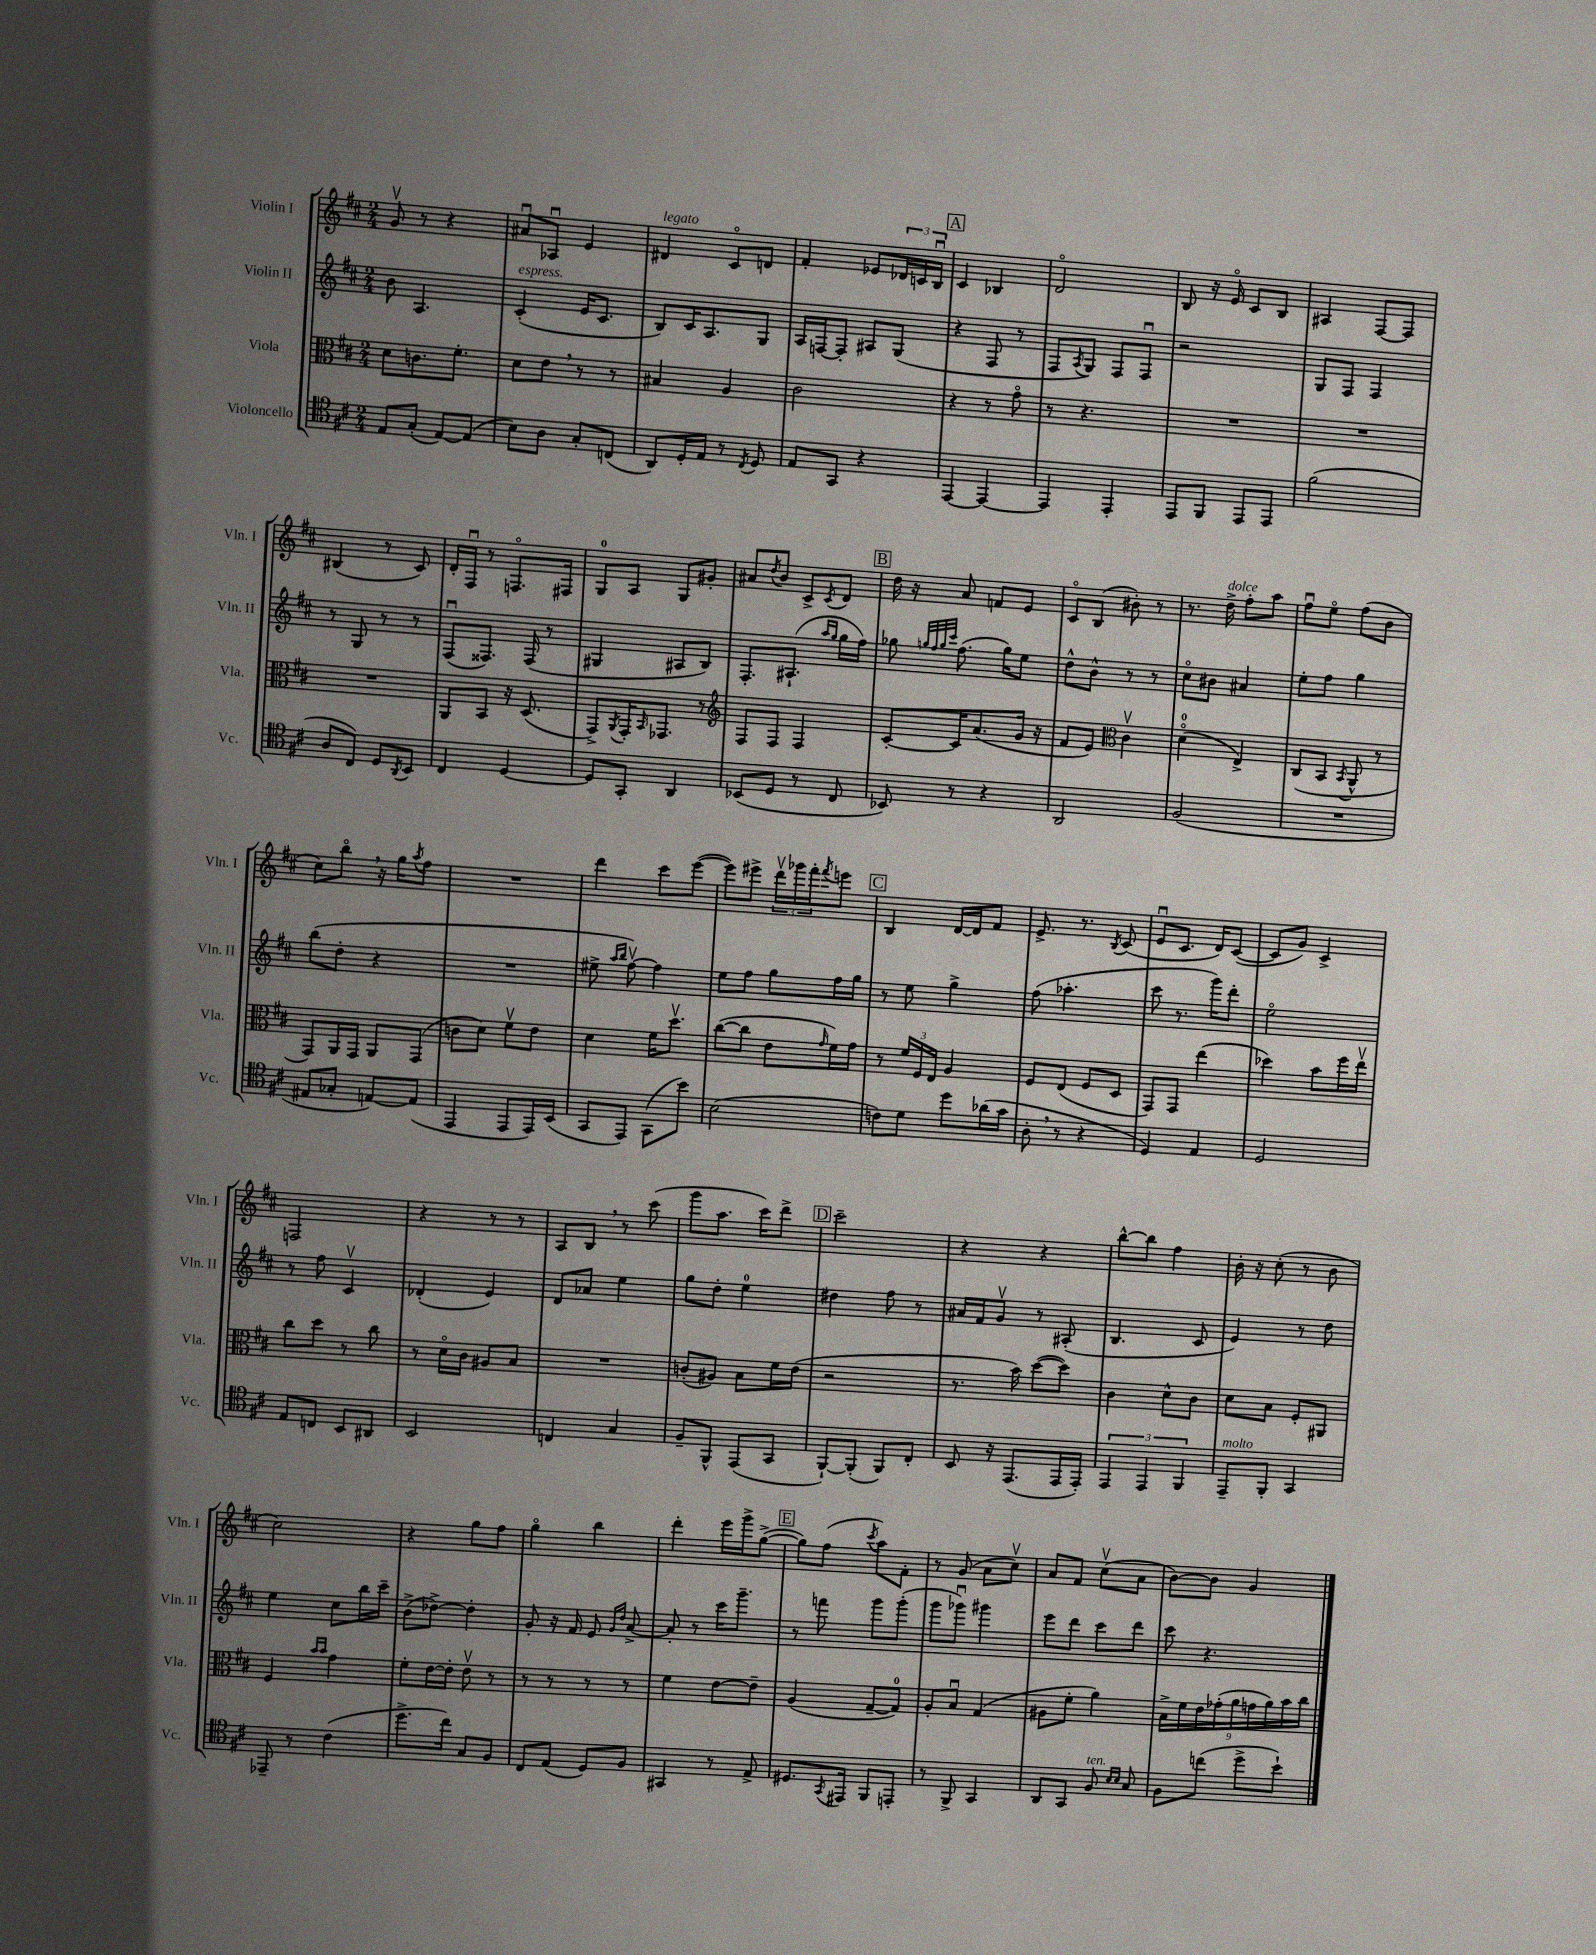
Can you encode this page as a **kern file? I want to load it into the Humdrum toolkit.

**kern	**kern	**kern	**kern
*staff4	*staff3	*staff2	*staff1
*clefC4	*clefC3	*clefG2	*clefG2
*k[f#c#]	*k[f#c#]	*k[f#c#]	*k[f#c#]
*M2/4	*M2/4	*M2/4	*M2/4
8E/L	8d\L	8b\	8gv/
(8G'/J	8.c\	4.A/	8r
[8E/L)	.	.	4r
.	8.f#'\J	.	.
(8E/]J	.	.	.
=	=	=	=
8B\L)	8d\L	(4c#'/	8a#u/L
8A\J	8e\J	.	8A-u/J
8G'/L	8r	16e/LK	4e/
.	.	8.c#/J	.
(8C/J	8r	.	.
=	=	=	=
8AA/L)	4B#/	8B/L)	4d#/
16D'/L	.	16c#/K	.
16E/JJ	.	8.A/	.
8r	4A/	.	8c#o/L
8qC#/	.	.	.
8D/	.	8G/J	8d/J
=	=	=	=
8E/L	2c#\	16A/LL	4f#'/
.	.	[16F/J	.
8GG/J	.	8F'/]J	.
4r	.	8A#/L	8e-/L
.	.	(8G/J	24d-/L
.	.	.	24c/
.	.	.	24Bu/JJ
=	=	=	=
[4EE/	4r	4r	4c#/
4EE/_	8r	8F#/	4B-/
.	8go\	8r	.
=	=	=	=
4EE/]	8r	8F#/L	2do/
.	.	8qA/	.
.	4.r	8G/J)	.
4EE'/	.	8F#/L	.
.	.	8F#u/J	.
=	=	=	=
8EE/L	2r	2r	8B/
8FF#/J	.	.	16r
.	.	.	16eo/
8EE/L	.	.	8c#/L
8EE/J	.	.	8B/J
=	=	=	=
(2f#\	2r	8G/L	4A#/
.	.	8F#/J	.
.	.	4F#/	[8F#/L
.	.	.	8F#/]J
=	=	=	=
8A/L	2r	8r	(4B#/
8C#/J)	.	8G/	.
8D/L	.	8r	8r
8qAA/	.	.	.
8BB/J	.	8r	8c#/)
=	=	=	=
4C#/	8AA/L	(8F#u/L	16d'/LL
.	.	.	16F#u/JJ
.	8BB/J	8.F##/J)	8r
[4D/	16r	.	8.Fo/L
.	(8.D/	(16F##/	.
.	.	8r	.
.	.	.	16F#/Jk
=	=	=	=
8D/]L	8GG^/L)	4G#/	8G/L
.	8qAA/	.	.
8GG'/J	16GG'/K	.	8A/J
.	16qqBB/	.	.
.	8.GG-/J	.	.
4AA/	.	8A#/L	8G/L
.	8r	8B/J)	8g#'/J
=	=	=	=
*	*clefG2	*	*
(8BB-/L	8F#/L	8.F#'/L	8a#/L
.	.	.	8qdd/
8D/J	8F#/J	.	8b/J
.	.	(8.A#`/J	.
8r	4F#/	.	8c#^/L
.	.	16qqaa/LL	.
.	.	16qqgg/JJ	8qc#/
8C#/	.	16gg\LL	8d/J
.	.	16ff#\JJ)	.
=	=	=	=
8BB-/)	[8c#'/L	8gg-\	16dd\
.	.	.	16r
.	.	32qqgg/LLL	.
.	.	32qqff#/	.
.	.	32qqgg/	.
.	.	32qqccc#/JJJ	.
8r	16c#/]K	(8.ff#\	8a/
.	(8.a/	.	.
4r	.	.	8f/L
.	.	16gg\LK)	.
.	16g/Jk	8ee\J	8e/J
.	16r	.	.
=	=	=	=
2AA/	8f#/L	8dd^^\L	8c#o/L
.	8e/J)	8b^^\J	(8B/J
*	*clefC3	*	*
.	4c#v\	8r	8b#'\)
.	.	8r	8r
=	=	=	=
(2F#/	(4do\	8cc#o\L	8.r
.	.	8b#\J	.
.	.	.	16dd^\
.	4E^/)	4a#/	8ff#'\L
.	.	.	8aa\J
=	=	=	=
2r	(8C#/L	8ee'\L	8ff#u\L
.	8BB/J	8ff#\J	8eeo\J
.	8qBB/	.	.
.	8AA^^/	4gg\	(8ff#\L
.	8r	.	8b\J
=	=	=	=
8E#/L	8GG/L)	(8bb\L	8cc#\L)
8G-'/J	16AA/L	8dd'\J	8bbo\J
.	16GG/JJ	.	.
[8E/L)	8AA/L	4r	16r
.	.	.	16gg\LK
.	.	.	8qaa/
(8E/]J	(8GG/J	.	8ff#\J
=	=	=	=
4EE/	8c\L	2r	2r
.	8d\J)	.	.
8EE/L	8f#v\L	.	.
16EE/L)	8e\J	.	.
(16BB/JJ	.	.	.
=	=	=	=
8GG/L	4d\	8ee#^\	4ddd\
.	.	16qqaa/LL	.
.	.	16qqbb/JJ	.
8EE/J)	.	[8ff#v\)	.
(8GG\L	16f#\LK	4ff#\]	8ccc#\L
.	8.ddv\J	.	.
8b\J)	.	.	([8eee\J
=	=	=	=
(2B\	([8cc#\L	8ee\L	8eee\]L)
.	8cc#\]J	8ff#\J	8eee#^\J
.	8e\L	8gg\L	24dddv\LL
.	.	.	24ggg-\
.	.	.	24fff#'\J
.	16qqg/	.	8qfff#/
.	16f#\L)	16ff#\L	8eee\J
.	16g\JJ	16gg\JJ	.
=	=	=	=
8c\L)	8r	8r	4B/
8d\J	24f#/LL	8ee\	.
.	24F#/	.	.
.	24E/JJ	.	.
8dd\L	4A/	4gg^\	[16d/LL
.	.	.	16d/]J
(16a-\L	.	.	8f#/J
16g\JJ	.	.	.
=	=	=	=
8A'\	8F#/L	(8ff#\	8.e^/
8r	(8E/J	4.aa-'\	.
.	.	.	8.r
4r	8F#/L	.	.
.	.	.	8qB/
.	8D/J	.	(8c#/
=	=	=	=
4D/)	8GG/L)	8ccc#\	8eu/L
.	8GG/J	8.r	8.c#/J
4E/	(4ee\	.	.
.	.	16ggg\LK)	16d/LK)
.	.	8ddd'\J	([8c#/J
=	=	=	=
2D/	4dd-\)	2eeo\	8c#/]L
.	.	.	8g/J)
.	8b\L	.	4c#^/
.	16ff#\L	.	.
.	16eev\JJ	.	.
=	=	=	=
8E/L	8cc#\L	8r	2F/
8C/J	8dd\J	8ff#\	.
8BB/L	8r	4c#v/	.
8AA#/J	8cc#\	.	.
=	=	=	=
2BB/	8r	(4d-'/	4r
.	16do\LL	.	.
.	16c#\JJ	.	.
.	8A#/L	4e/)	8r
.	8B/J	.	8r
=	=	=	=
4C/	2r	8d/L	8A/L
.	.	8a-/J	8B/J
4G/	.	4ee\	8r
.	.	.	(8ccc#\
=	=	=	=
8F#~/L	(8c'/L	8gg\L	8ggg\L
8FF#^^/J	8A#/J)	8dd'\J	8.aa\J
(8EE/L	8B\L	4ee\	.
.	.	.	16ccc#\LK)
8GG/J	16f#\L	.	8ddd^\J
.	(16e\JJ	.	.
=	=	=	=
[8FF#`/L)	2r	4dd#\	2ccc#~\
(8FF#'/]J	.	.	.
8FF#/L)	.	8ff#\	.
8C#'/J	.	8r	.
=	=	=	=
8BB/	8.r	16a#/LL	4r
.	.	16f#/J	.
16r	.	8gv/J	.
(8.EE/L	16b\)	.	.
.	([8dd\L	8r	4r
16EE/L	8dd\]J)	(8A#'/	.
16EE'/JJ)	.	.	.
=	=	=	=
6EE/	4c#\	4.B/	[8bb^^\L
.	.	.	8bb\]J
6EE/	.	.	.
.	8d^^\L	.	4ff#\
6FF#/	.	.	.
.	8c#\J	8c#/	.
=	=	=	=
8EE~/L	8d\L	4e/)	16b'\
.	.	.	16r
8FF#'/J	8B\J	.	(8cc#'\
4GG/	8F#'/L	8r	8r
.	8AA#/J	8dd\	8b\
=	=	=	=
8EE-~/	4F#/	4ee\	2cc#\)
8r	.	.	.
.	16qqb/LL	.	.
.	16qqb/JJ	.	.
(4c#\	4g\	8cc#\L	.
.	.	16bb\L	.
.	.	16ccc#~\JJ	.
=	=	=	=
8.dd^\L	8f#'\L	(8b^\L	4r
.	[16e\L	[8dd-^\J)	.
16cc#\Jk)	16e'\]JJ	.	.
8G/L	8ev\	4dd-'\]	8gg\L
8F#/J	8r	.	8ff#\J
=	=	=	=
8C#/L	8r	8g'/	4ggo\
(8E/J	8r	16r	.
.	.	16f#/	.
8D/L)	8r	8e/	4bb\
.	.	16qqg/LL	.
.	.	16qqdd/JJ	.
8F#/J	8r	[8a^/	.
=	=	=	=
4GG#/	4f#\	8a'/]	4ddd'\
.	.	8r	.
8r	[8e\L	16ccc#\LK	16eee\LL
.	.	8.ggg~\J	16ggg^\J
8E^/	8e~\]J	.	([8gg^\J
=	=	=	=
8.D#/L	(4A/	8r	8gg\]L)
.	.	8fff\	(8ff#\J
8qGG/	.	.	.
16EE#/Jk	.	.	.
.	.	.	8qccc#/
8FF#/L	[8G~/L	8ggg\L	8aa\L)
8EE'/J	8G/]J)	(8ggg'\J	8f#'\J
=	=	=	=
8r	8A'/L	8ggg\L	8r
8FF#^/	8Bu/J	8ggg-u\J)	(8g/
4GG/	(4G/	4ggg#\	8a\L
.	.	.	8cc#v\J)
=	=	=	=
8AA/L	8A#\L	8eee\L	8a/L
8GG/J	8f#'\J	8ddd\J	8f#/J
8F#/	4a\)	8ccc#\L	(8cc#v\L
16qqB/LL	.	.	.
16qqB/JJ	.	.	.
8G/	.	8ddd\J	8a\J
=	=	=	=
8F#\L	18B^\LL	8ccc#\	[8b\L)
.	18f#\	.	.
.	18e\	.	.
(8cc\J	.	4.r	8b\]J
.	(18g-'\	.	.
.	18a\	.	.
8dd^\L	.	.	4g/
.	18g\	.	.
.	18a\)	.	.
8b`\J)	.	.	.
.	18b\	.	.
.	18cc#\JJ	.	.
==	==	==	==
*-	*-	*-	*-
